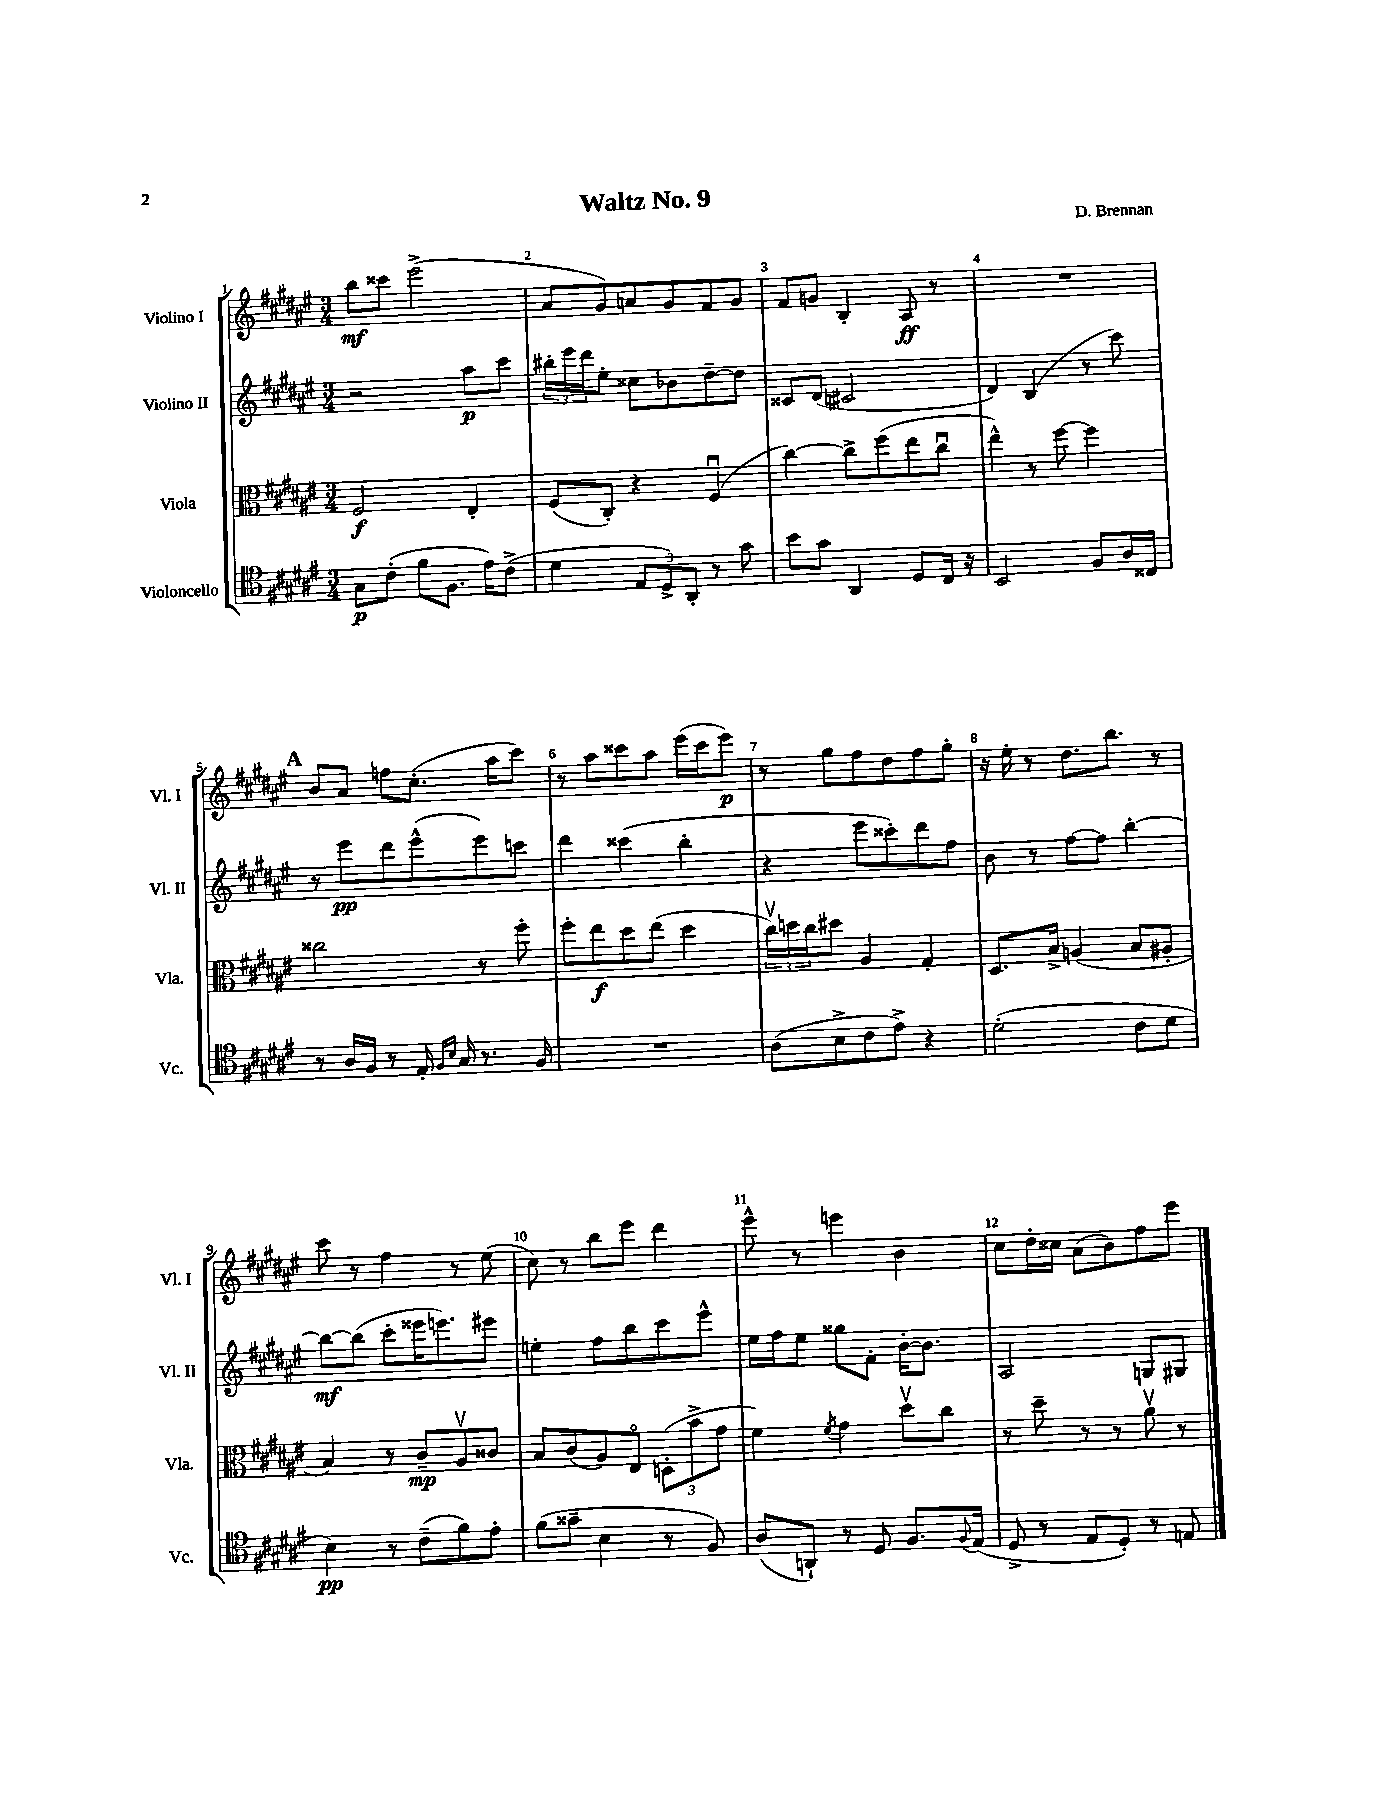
\header { title = "Waltz No. 9" composer = "D. Brennan" }
<<
\new StaffGroup <<
\new Staff = "s0" \with { instrumentName = "Violino I" shortInstrumentName = "Vl. I" } {
    \clef treble \key fis \major \numericTimeSignature \time 3/4
    b''8\mf cisis'''8 eis'''2->( |
    ais'8 gis'8) a'8 gis'8 fis'8 gis'8 |
    fis'8 g'8 b4-. ais8\ff r8 |
    R2. |
    \mark \markup { \bold "A" } b'8 ais'8 f''8 cis''8.-.( ais''16 cis'''8) |
    r8 ais''8 cisis'''8 ais''8 eis'''16( cisis'''16 eis'''8\p) |
    r8 gis''8 fis''8 dis''8 fis''8 gis''8-. |
    r16 eis''16-. r8 dis''8. b''8. r8 |
    cis'''8 r8 fis''4 r8 eis''8( |
    cis''8) r8 b''8 eis'''8 dis'''4 |
    eis'''8-^ r8 e'''4 b'4 |
    cis''8 dis''16-. cisis''16 ais'8( b'8) fis''8 eis'''8 \bar "|." |
}
\new Staff = "s1" \with { instrumentName = "Violino II" shortInstrumentName = "Vl. II" } {
    \clef treble \key fis \major \numericTimeSignature \time 3/4
    r2 ais''8\p cis'''8 |
    \tuplet 3/2 { bis''16-. eis'''16 dis'''16 } eis''8-. cisis''8 bes'8 dis''8~-- dis''8 |
    cisis'8 dis'8( cis'2 |
    dis'4) b4( r8 cis'''8) |
    \mark \markup { \bold "A" } r8 eis'''8\pp dis'''8 eis'''8-^( eis'''8) c'''8 |
    dis'''4 cisis'''4( b''4-. |
    r4 eis'''8 cisis'''8-.) dis'''8 fis''8 |
    b'8 r8 fis''8~ fis''8 b''4~-. |
    b''8~\mf b''8( cis'''8-. eisis'''16 e'''8.) eis'''8 |
    e''4-. fis''8 b''8 cis'''8 eis'''8-^ |
    eis''16 fis''16 eis''8 gisis''8 fis'8-. b'16~-. b'8. |
    ais2 g8 gis8 \bar "|." |
}
\new Staff = "s2" \with { instrumentName = "Viola" shortInstrumentName = "Vla." } {
    \clef alto \key fis \major \numericTimeSignature \time 3/4
    fis2\f eis4-. |
    fis8( cis8-.) r4 fis4\downbow( |
    cis''4~) cis''8-> fis''8( eis''8 cis''8\downbow |
    eis''4-^) r8 fis''8~ fis''4 |
    \mark \markup { \bold "A" } cisis''2 r8 fis''8-. |
    fis''8-. eis''8\f dis''8 eis''8( dis''4 |
    \tuplet 3/2 { cis''16\upbow) d''16 cis''16 } dis''8 ais4 gis4-. |
    dis8. b16-> a4( b8 ais8-. |
    b4) r8 cis'8--\mp ais8\upbow cisis'8 |
    b8 cis'8( ais8) eis8\flageolet \tuplet 3/2 { d8-.( b'8-> gis'8 } |
    fis'4) \acciaccatura { fis'8 } gis'4 dis''8\upbow cis''8 |
    r8 dis''8-- r8 r8 ais'8\upbow r8 \bar "|." |
}
\new Staff = "s3" \with { instrumentName = "Violoncello" shortInstrumentName = "Vc." } {
    \clef tenor \key fis \major \numericTimeSignature \time 3/4
    gis8\p cis'8-.( fis'8 fis8. eis'16) cis'8->( |
    dis'4 \tuplet 3/2 { eis8 dis8->) ais,8-. } r8 gis'8 |
    b'8 gis'8 ais,4 dis8 cis16 r16 |
    b,2 fis8 ais16 cisis16 |
    \mark \markup { \bold "A" } r8 ais16 fis16 r8 eis16-. \grace { fis16 b16 } gis16 r8. fis16 |
    R2. |
    ais8( b8-> cis'8 eis'8->) r4 |
    dis'2-.( cis'8 dis'8 |
    b4\pp) r8 cis'8--( fis'8) eis'8-. |
    fis'8( gisis'8-- b4 r8 fis8) |
    ais8( a,8-!) r8 dis8 fis8. \appoggiatura { fis8 } eis16( |
    dis8-> r8 eis8 dis8-.) r8 e8 \bar "|." |
}
>>
>>
\layout { \context { \Score \override BarNumber.break-visibility = ##(#f #t #t) barNumberVisibility = #all-bar-numbers-visible } }
